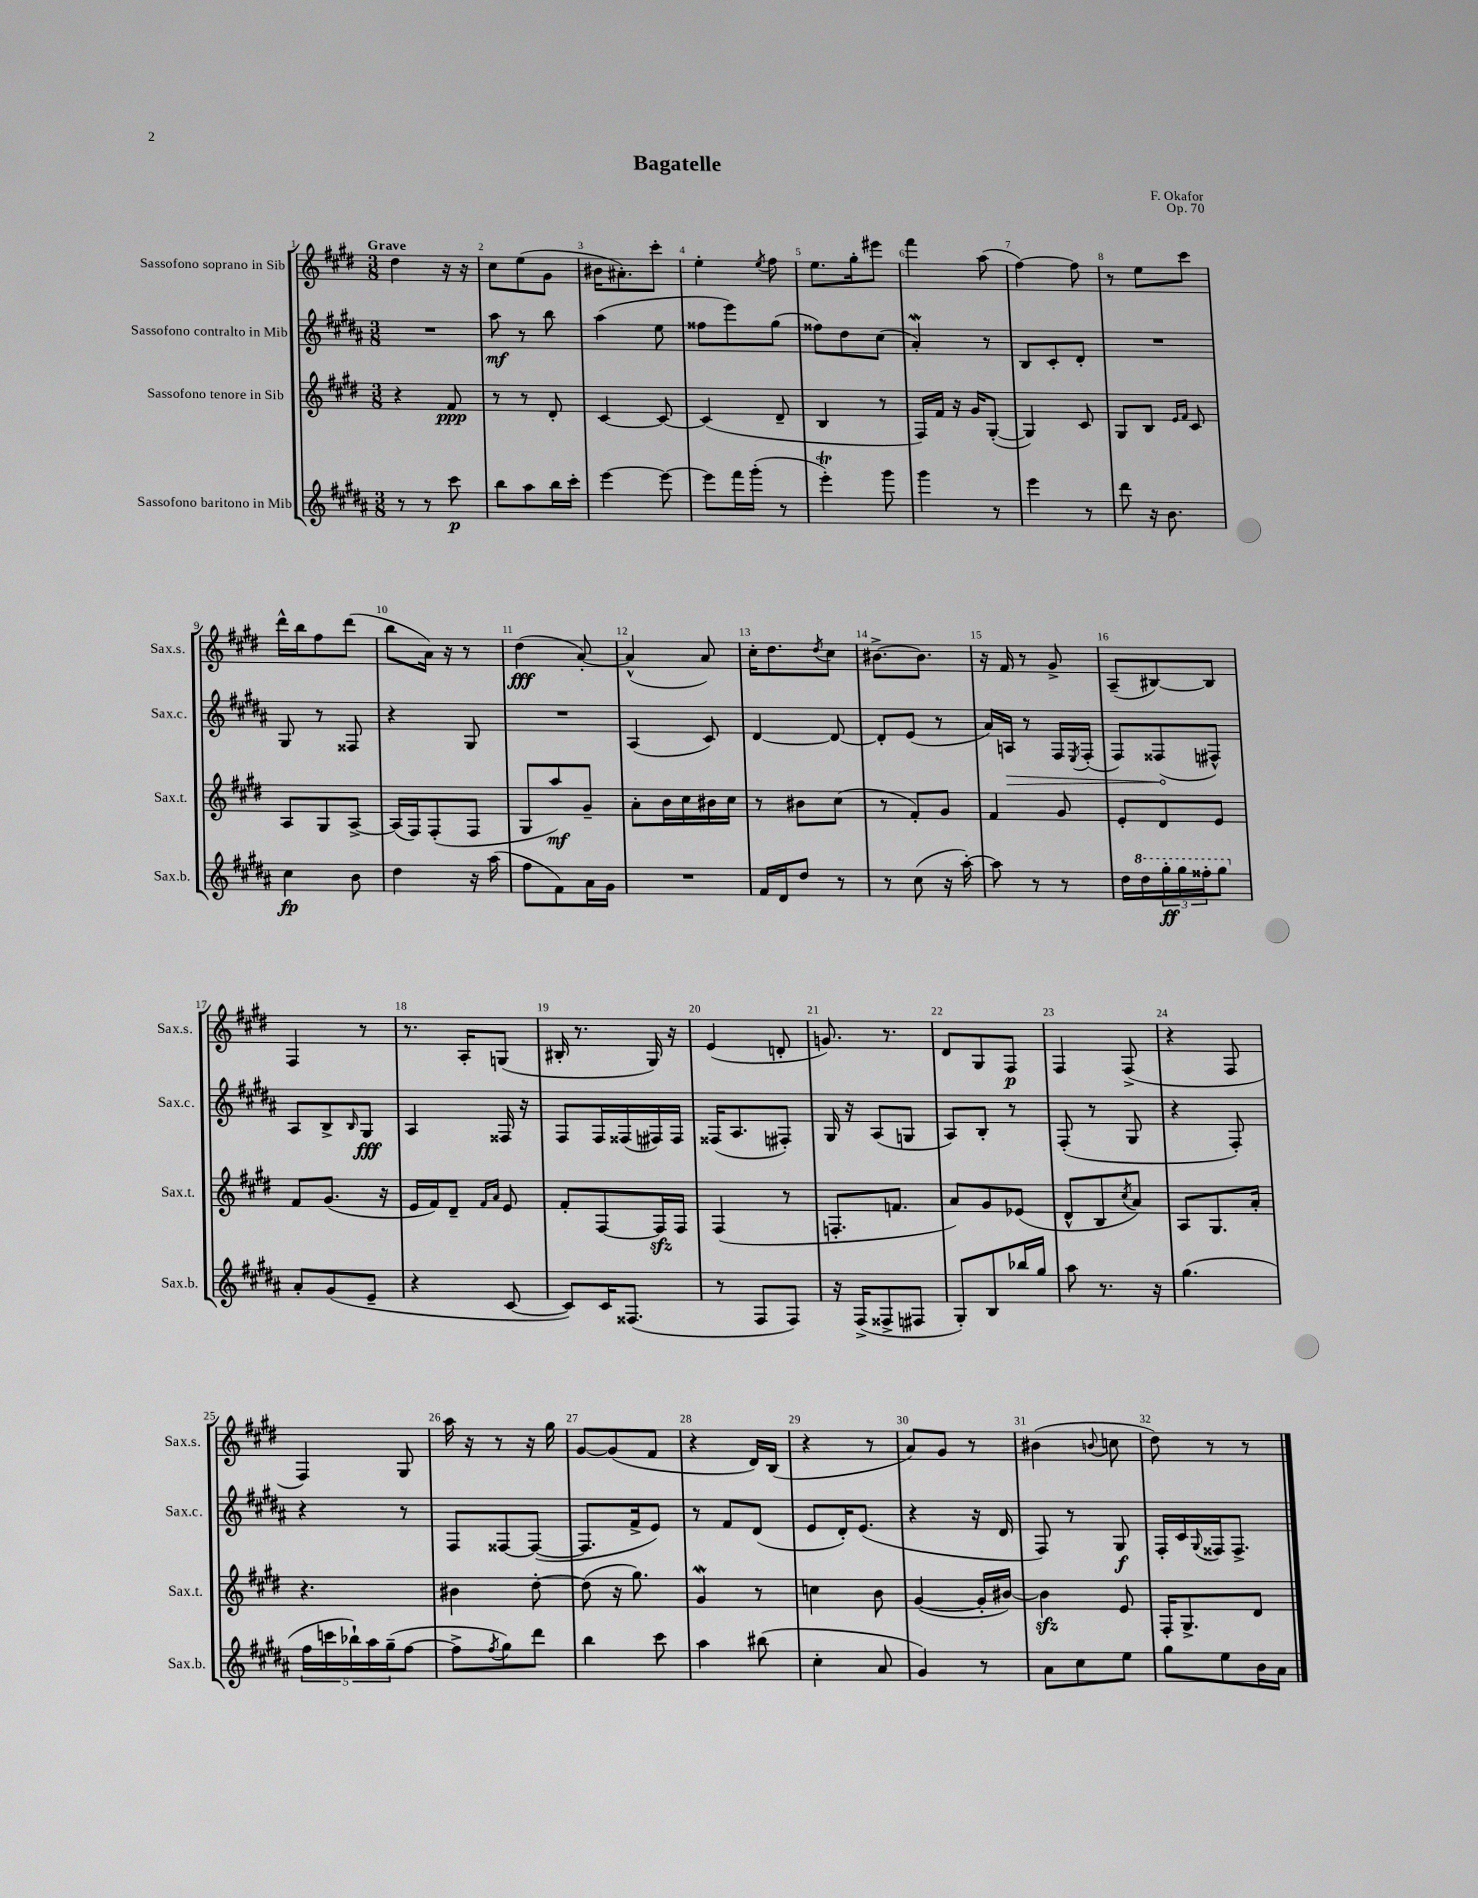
\header { title = "Bagatelle" composer = "F. Okafor" opus = "Op. 70" }
<<
\new StaffGroup <<
\new Staff = "s0" \with { instrumentName = "Sassofono soprano in Sib" shortInstrumentName = "Sax.s." } {
    \clef treble \key e \major \numericTimeSignature \time 3/8 \tempo "Grave"
    dis''4 r16 r16 |
    cis''8 e''8( gis'8 |
    bis'16 ais'8.-.) cis'''8-. |
    e''4-. \acciaccatura { e''8 } fis''8 |
    e''8. gis''16-. eis'''8 |
    fis'''4 a''8( |
    fis''4~) fis''8 |
    r8 e''8 cis'''8 |
    dis'''16-^ b''16 fis''8 dis'''8( |
    b''8 a'16) r16 r8 |
    dis''4\fff( a'8~-.) |
    a'4-^( a'8) |
    cis''16-. dis''8. \acciaccatura { dis''8 } cis''8 |
    bis'8.~-> bis'8. |
    r16 fis'16 r8 gis'8-> |
    a8--( bis8~) bis8 |
    fis4 r8 |
    r8. a16-. g8( |
    bis16-. r8. gis16) r16 |
    e'4( d'8-. |
    g'8.) r8. |
    dis'8 gis8 fis8\p |
    fis4 fis8->( |
    r4 fis8 |
    fis4) gis8 |
    a''16 r16 r8 r16 gis''16 |
    gis'8~ gis'8( fis'8 |
    r4 dis'16) b16( |
    r4 r8 |
    a'8) gis'8 r8 |
    bis'4( \appoggiatura { b'8 } c''8 |
    dis''8) r8 r8 \bar "|." |
}
\new Staff = "s1" \with { instrumentName = "Sassofono contralto in Mib" shortInstrumentName = "Sax.c." } {
    \clef treble \key b \major \numericTimeSignature \time 3/8
    R4. |
    ais''8\mf r8 b''8 |
    ais''4( e''8 |
    fisis''8 e'''8) gis''8( |
    fisis''8) dis''8 cis''8( |
    ais'4-.\mordent) r8 |
    b8 cis'8-. dis'8-. |
    R4. |
    gis8 r8 fisis8 |
    r4 gis8 |
    R4. |
    ais4( cis'8) |
    dis'4~ dis'8~ |
    dis'8-. e'8( r8 |
    ais'16) \once \override Hairpin.circled-tip = ##t a16\> r8 fis16 \acciaccatura { e8 } fis16-.( |
    fis8) fisis8\!( fis8-^) |
    ais8 b8-> \grace { b16 } gis8\fff |
    ais4 fisis16 r16 |
    fis8 fis16 fisis16( fis16) fis16 |
    fisis16( ais8. fis8-.) |
    gis16 r16 ais8( g8 |
    ais8) b8-. r8 |
    fis8-.( r8 gis8 |
    r4 fis8-.) |
    r4 r8 |
    fis8 fisis8~ fisis8~( |
    fisis8. fis'16-> e'8) |
    r8 fis'8 dis'8( |
    e'8 dis'16-.) e'8.( |
    r4 r16 dis'16 |
    fis8) r8 gis8\f |
    fis16-. cis'16 \appoggiatura { gis8 } fisis16 fisis8.-> \bar "|." |
}
\new Staff = "s2" \with { instrumentName = "Sassofono tenore in Sib" shortInstrumentName = "Sax.t." } {
    \clef treble \key e \major \numericTimeSignature \time 3/8
    r4 fis'8\ppp |
    r8 r8 dis'8-. |
    cis'4~ cis'8~ |
    cis'4( dis'8-- |
    b4 r8 |
    fis16) fis'16 r16 gis'16 gis8~-.( |
    gis4) cis'8 |
    gis8 b8 \grace { e'16 fis'16 } cis'8 |
    a8 gis8 a8~-> |
    a16( fis16) fis8-.( fis8 |
    gis8 a''8\mf) gis'8-- |
    a'8-. b'16 cis''16 bis'16 cis''16 |
    r8 bis'8 cis''8( |
    r8 fis'8-.) gis'8 |
    fis'4 gis'8 |
    e'8-. dis'8 e'8 |
    fis'8 gis'8.( r16 |
    e'16 fis'16) dis'8-- \grace { fis'16 a'16 } e'8 |
    fis'8-. fis8~ fis16\sfz fis16 |
    fis4( r8 |
    f8.-. f'8. |
    a'8) gis'8 ees'8( |
    dis'8-^ b8 \acciaccatura { cis''8 } a'8) |
    a8 gis8. a'16-. |
    r4. |
    bis'4 dis''8~-. |
    dis''8( r16 gis''8.) |
    gis'4\mordent r8 |
    c''4 b'8 |
    gis'4~( gis'16-. bis'16~) |
    bis'4\sfz e'8 |
    fis16-. gis8.-> dis'8 \bar "|." |
}
\new Staff = "s3" \with { instrumentName = "Sassofono baritono in Mib" shortInstrumentName = "Sax.b." } {
    \clef treble \key b \major \numericTimeSignature \time 3/8
    r8 r8 cis'''8\p |
    b''8 ais''8 b''16 cis'''16-. |
    e'''4~ e'''8~ |
    e'''8 fis'''16 gis'''16-.( r8 |
    e'''4-.\trill) gis'''8 |
    gis'''4 r8 |
    e'''4 r8 |
    dis'''8 r16 b'8. |
    cis''4\fp b'8 |
    dis''4 r16 ais''16( |
    fis''8 fis'8) ais'16 gis'16 |
    R4. |
    fis'16 dis'16 dis''8 r8 |
    r8 cis''8( r16 ais''16~-.) |
    ais''8 r8 r8 |
    dis''16 \ottava #1 dis'''16 \tuplet 3/2 { gis'''16-.\ff gis'''16 fisis'''16-. } gis'''8 \ottava #0 |
    ais'8-. gis'8( e'8-- |
    r4 cis'8~ |
    cis'8) cis'16 fisis8.( |
    r8 fis8 fis8) |
    r16 fis16->( fisis8-> fis8 |
    gis8-.) b8 bes''16 gis''16 |
    ais''8 r8. r16 |
    gis''4.( |
    \tuplet 5/4 { fis''16 c'''16 bes''16-!) ais''16 gis''16--( } fis''8~ |
    fis''8-> \acciaccatura { fis''8 } gis''8) dis'''8 |
    b''4 cis'''8 |
    ais''4 bis''8( |
    cis''4-. ais'8 |
    gis'4) r8 |
    ais'8 cis''8 e''8 |
    gis''8 e''8 b'16 ais'16 \bar "|." |
}
>>
>>
\layout { \context { \Score \override BarNumber.break-visibility = ##(#f #t #t) barNumberVisibility = #all-bar-numbers-visible } }
